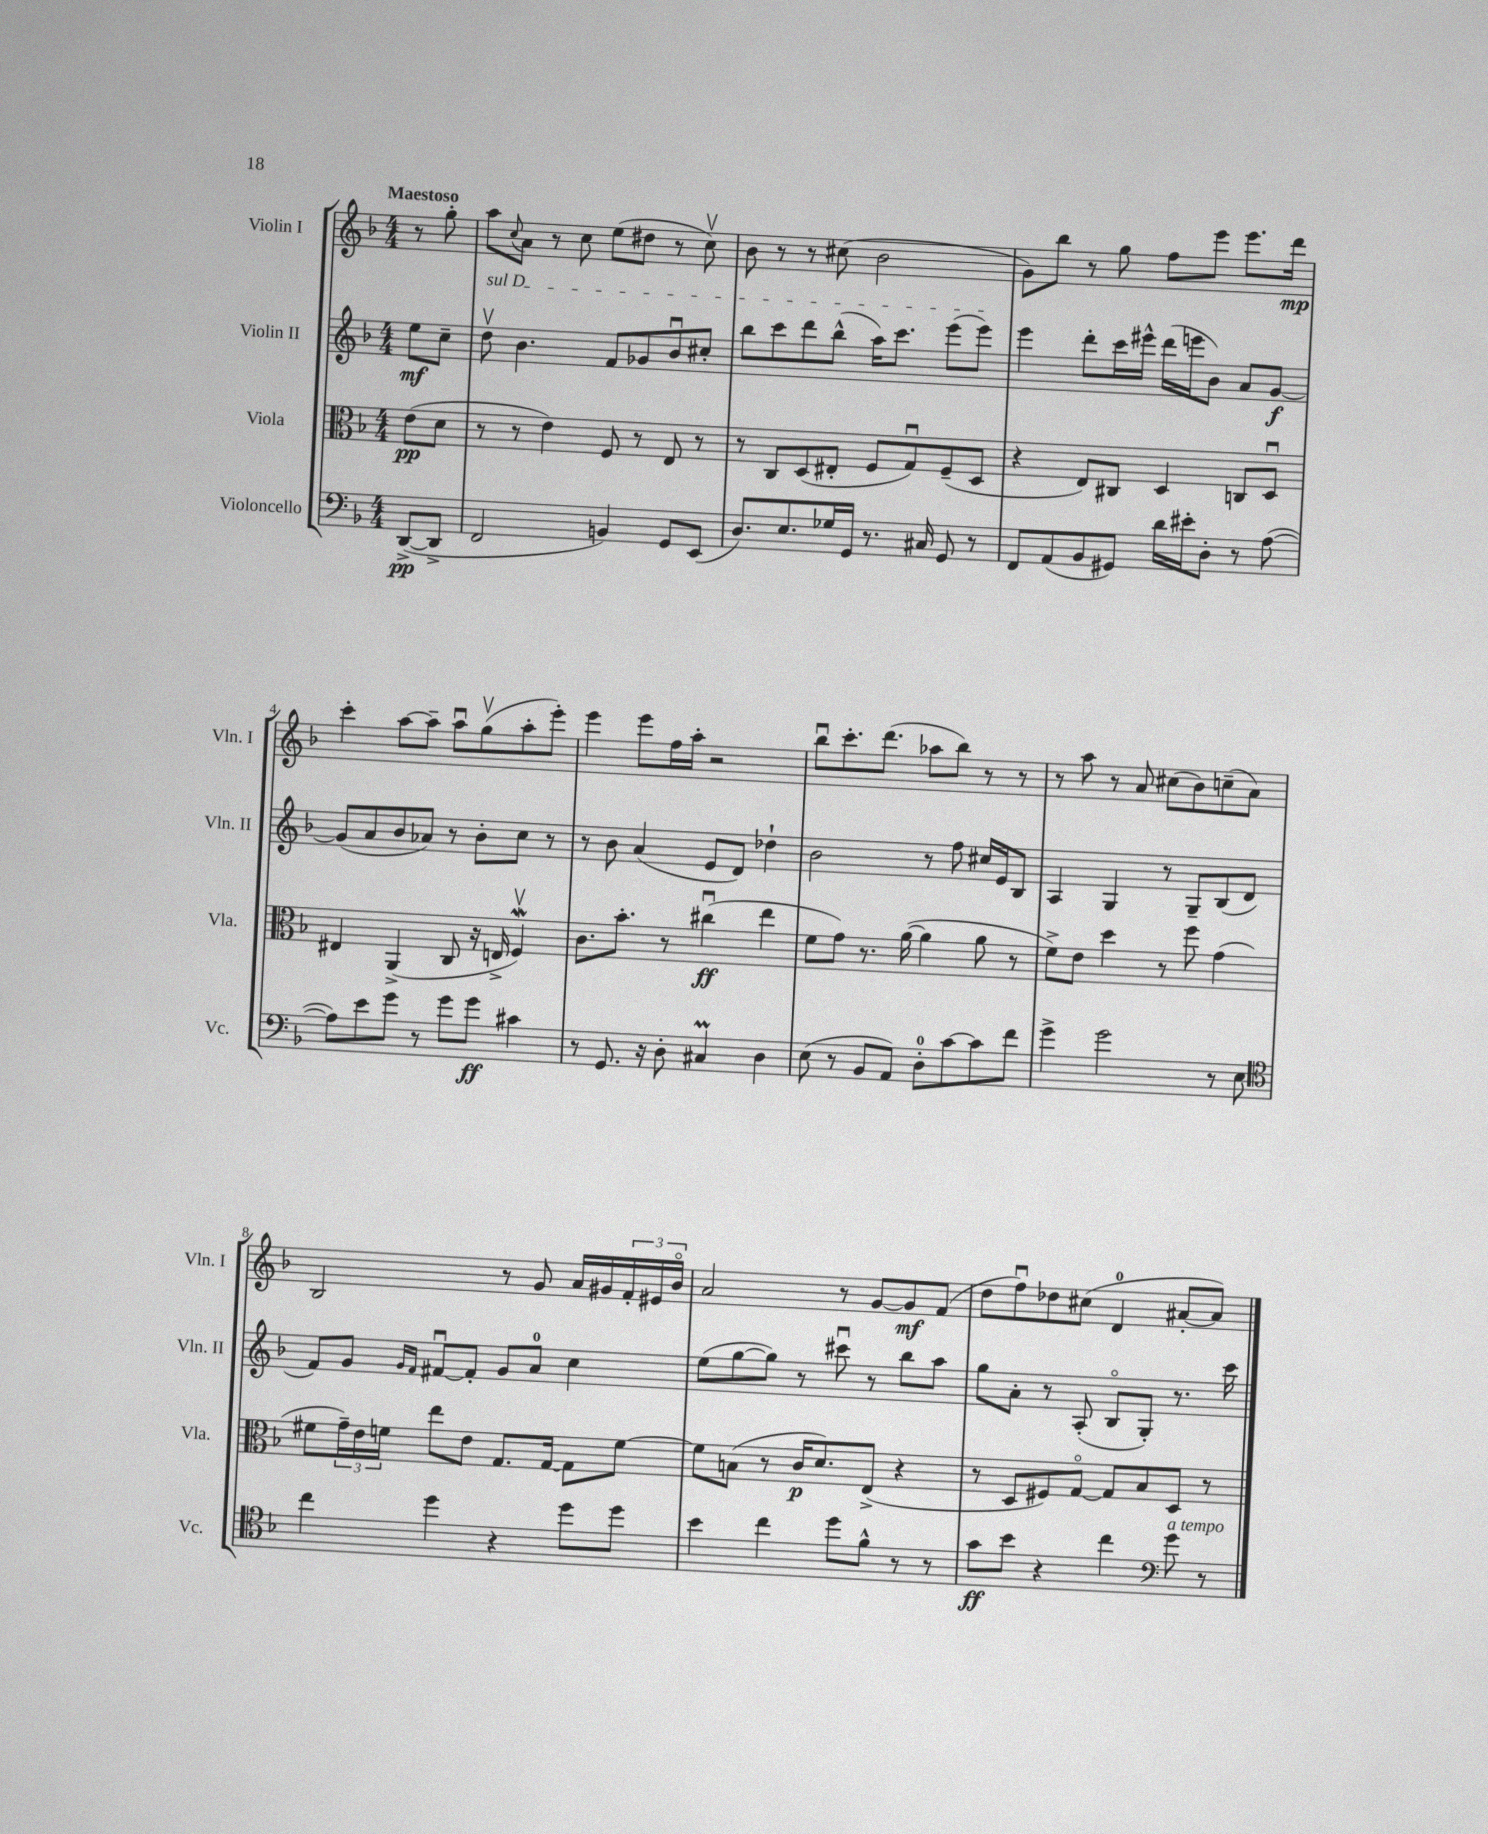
<<
\new StaffGroup <<
\new Staff = "s0" \with { instrumentName = "Violin I" shortInstrumentName = "Vln. I" } {
    \clef treble \key f \major \numericTimeSignature \time 4/4 \partial 4 \tempo "Maestoso"
    r8 g''8-. |
    a''8 \appoggiatura { c''8 } a'8 r8 c''8 e''8( dis''8 r8 c''8\upbow) |
    bes'8 r8 r8 cis''8( bes'2 |
    g'8) bes''8 r8 g''8 f''8 e'''8 e'''8. d'''16\mp |
    c'''4-. a''8~ a''8-- a''8\downbow g''8\upbow( a''8-. e'''8-.) |
    e'''4 e'''8 f''16 a''16-. r2 |
    bes''8\downbow c'''8.-. d'''8.( aes''8 bes''8) r8 r8 |
    r8 a''8 r8 a'8 cis''8( bes'8) c''8--( a'8) |
    bes2 r8 g'8 a'16 gis'16 \tuplet 3/2 { f'16-. eis'16 bes'16\flageolet } |
    a'2 r8 g'8~ g'8\mf f'8( |
    d''8 f''8\downbow) des''8 cis''8( d'4-0 ais'8~-. ais'8) \bar "|." |
}
\new Staff = "s1" \with { instrumentName = "Violin II" shortInstrumentName = "Vln. II" } {
    \clef treble \key f \major \numericTimeSignature \time 4/4 \partial 4
    e''8\mf c''8-- |
    \once \override TextSpanner.bound-details.left.text = \markup { \italic "sul D" } d''8\upbow\startTextSpan bes'4. f'8 ges'8 bes'8\downbow cis''8-. |
    bes''8 c'''8 d'''8 bes''8-^( a''16) c'''8. e'''8( e'''8\stopTextSpan) |
    e'''4 d'''8-. c'''16 eis'''16-^ d'''16( e'''16 bes'8) a'8 g'8~\f |
    g'8( a'8 bes'8 aes'8) r8 bes'8-. c''8 r8 |
    r8 bes'8 a'4( e'8 d'8) des''4-! |
    bes'2 r8 f''8 cis''16 e'16 bes8 |
    a4 g4 r8 g8-- bes8( d'8 |
    f'8) g'8 \grace { g'16 f'16 } fis'8~\downbow fis'8-. g'8 a'8-0 c''4 |
    e''8( g''8~ g''8) r8 cis'''8\downbow r8 bes''8 a''8 |
    g''8 a'8-. r8 a8-.( bes8\flageolet g8-.) r8. c'''16 \bar "|." |
}
\new Staff = "s2" \with { instrumentName = "Viola" shortInstrumentName = "Vla." } {
    \clef alto \key f \major \numericTimeSignature \time 4/4 \partial 4
    e'8\pp( d'8 |
    r8 r8 e'4) f8 r8 e8 r8 |
    r8 c8 d8( eis8-. f8 g8\downbow) f8--( d8 |
    r4 e8) cis8 d4 c8 d8\downbow |
    eis4 a,4->( c8 r16 e16-> f4\upbow\mordent) |
    c'8. bes'8.-. r8 cis''4\downbow\ff( e''4 |
    f'8 g'8) r8. a'16~( a'4 a'8 r8 |
    f'8->) e'8 d''4 r8 f''8 g'4( |
    fis'8 \tuplet 3/2 { g'16--) e'16 f'16 } e''8 e'8 g8. g16~ g8 f'8~ |
    f'8 b8( r8 c'16\p d'8.) e8->( r4 |
    r8 d8 fis8) g8~\flageolet g8 bes8 d8 r8 \bar "|." |
}
\new Staff = "s3" \with { instrumentName = "Violoncello" shortInstrumentName = "Vc." } {
    \clef bass \key f \major \numericTimeSignature \time 4/4 \partial 4
    d,8~->\pp( d,8-> |
    f,2 b,4) g,8 e,8( |
    d8.) e8. ges16 g,16 r8. cis16 g,8 r8 |
    f,8 a,8( bes,8 gis,8) d'16 eis'16-. d8-. r8 a8~( |
    a8) e'8 g'8 r8 g'8 g'8\ff cis'4 |
    r8 g,8. r16 d8-. cis4\prall d4 |
    e8( r8 bes,8 a,8) d8-0-. c'8~ c'8 f'8 |
    g'4-> g'2 r8 e8 |
    \clef tenor c''4 d''4 r4 d''8 d''8 |
    bes'4 c''4 d''8 f'8-^ r8 r8 |
    g'8\ff bes'8 r4 c''4 \clef bass g'8^\markup { \italic "a tempo" } r8 \bar "|." |
}
>>
>>
